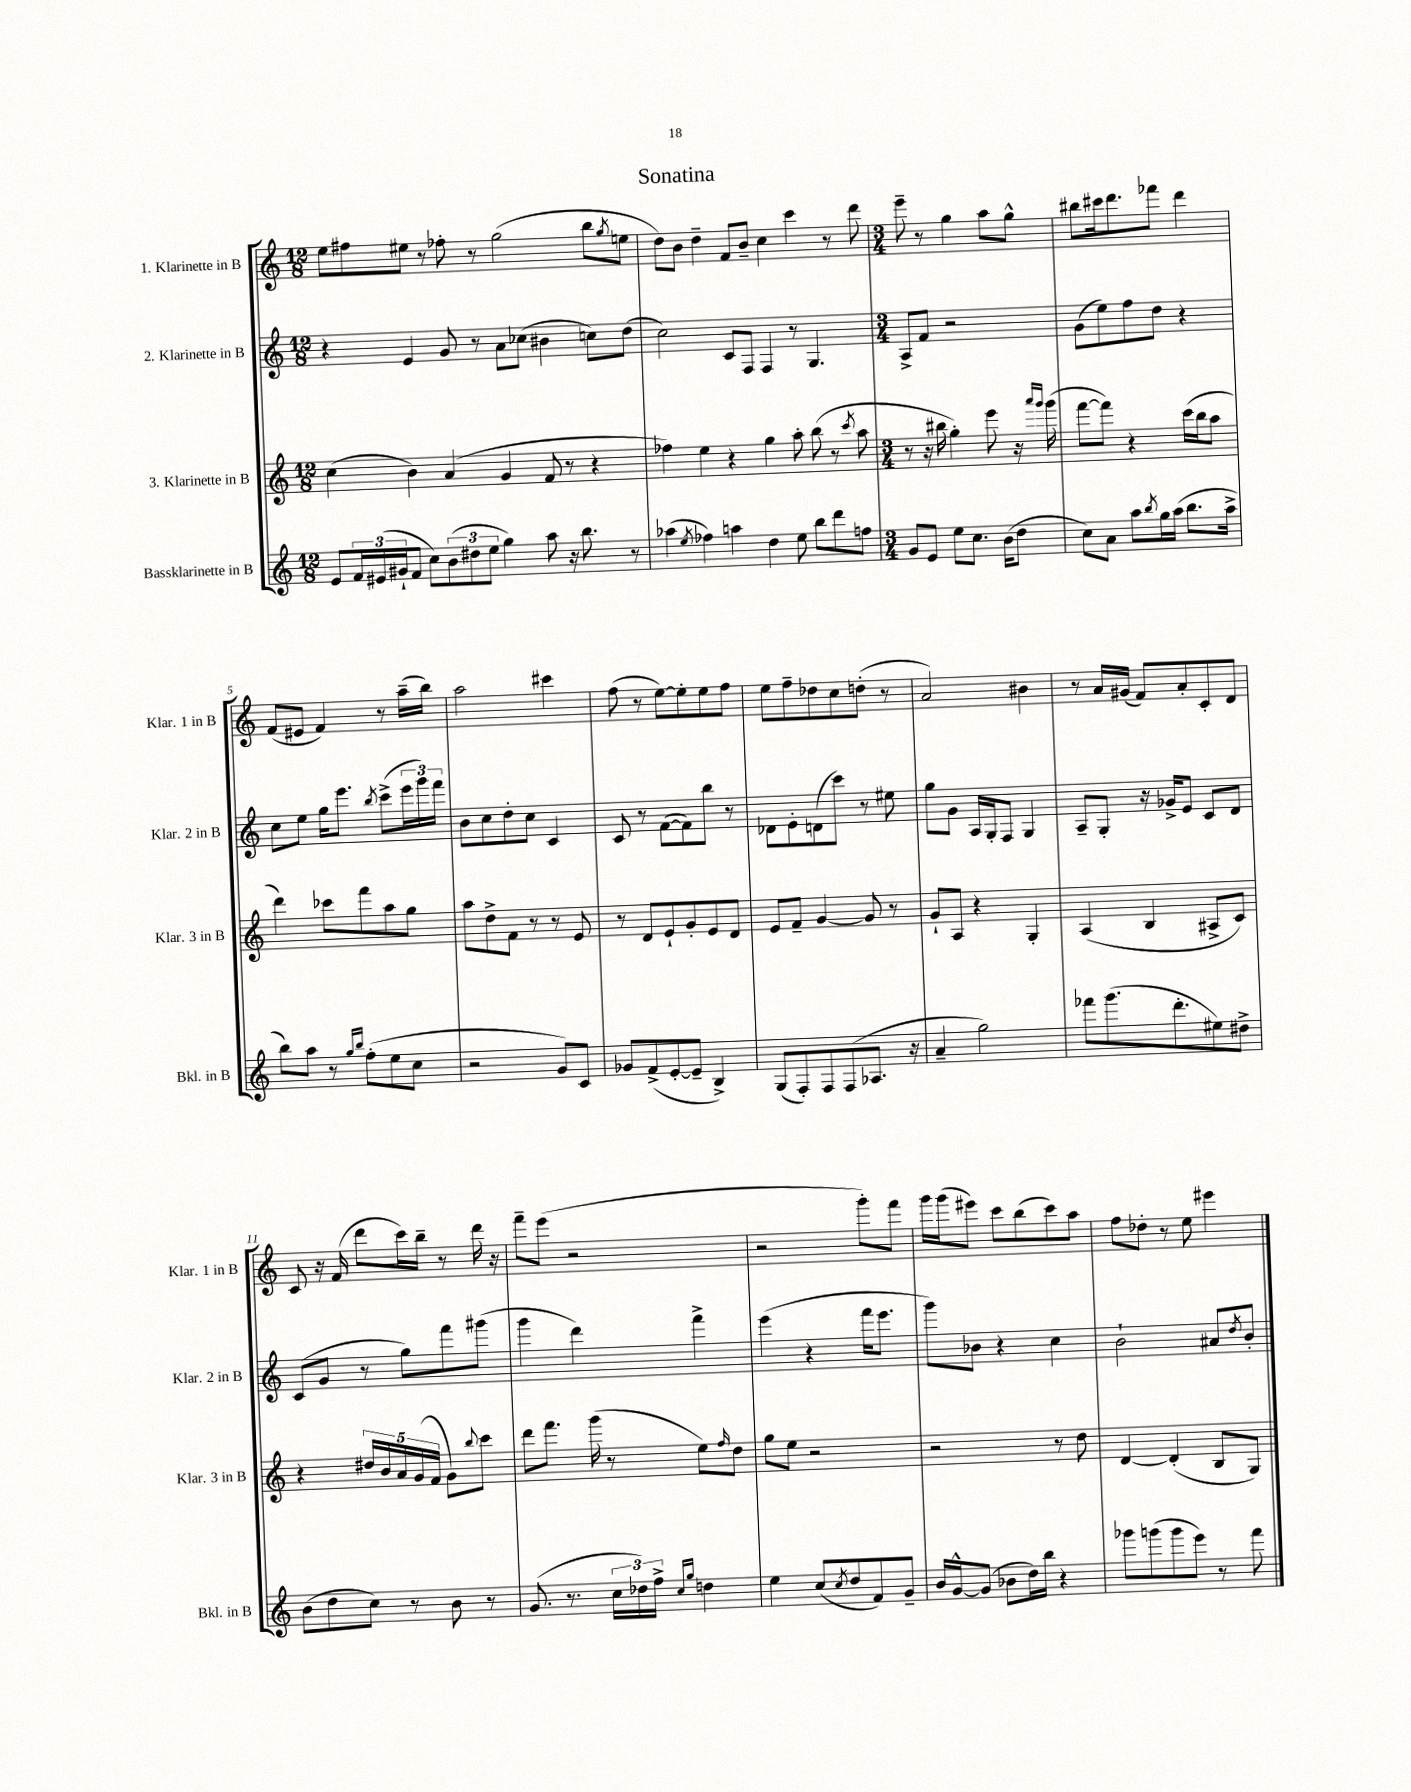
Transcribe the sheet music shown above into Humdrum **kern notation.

**kern	**kern	**kern	**kern
*part4	*part3	*part2	*part1
*staff4	*staff3	*staff2	*staff1
*I"Bassklarinette in B	*I"3. Klarinette in B	*I"2. Klarinette in B	*I"1. Klarinette in B
*I'Bkl. in B	*I'Klar. 3 in B	*I'Klar. 2 in B	*I'Klar. 1 in B
*clefG2	*clefG2	*clefG2	*clefG2
*k[]	*k[]	*k[]	*k[]
*M12/8	*M12/8	*M12/8	*M12/8
=1	=1	=1	=1
8e/L	(4cc\	4r	8ee\L
24f/L	.	.	8ff#X\
(24e#X/	.	.	.
24g#X`/J	.	.	.
8f/J	4b\)	4e/	8ee#X\J
8cc\L)	.	.	8r
(12b\	(4a/	8g/	8ff-X'\
12dd#X\	.	.	.
.	.	8r	8r
12ee\J	.	.	.
4gg\)	4g/	8a\L	(2gg\
.	.	(8cc-X\J	.
8aa\	8f/	4b#X\	.
16r	8r	.	.
8.bb\	.	.	.
.	4r	8ccn\L)	8bb\L
.	.	.	8qgg/
8r	.	(8dd\J	8een\J
=2	=2	=2	=2
(4aa-X\	4ff-X\)	2cc\)	8dd\L)
.	.	.	8b\J
8qee/	.	.	.
4ff-X\)	4ee\	.	4dd~\
4aan\	4r	8c/L	8f/L
.	.	8F/J	8b~/J
4dd\	4gg\	4F/	4cc\
8ee\	8aa'\	8r	4ccc\
8bb\L	(8bb\	4.G/	.
8ddd\	8r	.	8r
.	8qccc/	.	.
8ffn\J	8aa\	.	8ddd\
=3	=3	=3	=3
*M3/4	*M3/4	*M3/4	*M3/4
8g/L	8r	8A^/L	8eee~\
8e/J	16r	8f/J	8r
.	16bb#X\	.	.
8ee\L	4gg'\)	2r	4gg\
8.cc\J	.	.	.
.	8eee\	.	8aa\L
(16b\KL	.	.	.
8dd\J	16r	.	8gg^^\J
.	16qqaaa/LL	.	.
.	16qqggg/JJ	.	.
.	(16ggg\	.	.
=4	=4	=4	=4
8cc\L)	[8fff\L	(8g\L	8bb#X\L
8a\J	8fff\J])	8ee\)	16ccc#X\k
.	.	.	8.ddd\
8aa\L	4r	8ff\	.
8qbb/	.	.	.
16gg\L	.	8dd\J	8fff-X\J
(16aa\JJ	.	.	.
8.bb\L	(16ccc\LL	4r	4ddd\
.	16bb\J	.	.
.	8aa\J	.	.
16aa^\Jk	.	.	.
!!LO:LB:g=z
=5	=5	=5	=5
8bb\L)	4ddd\)	8cc\L	(8f/L
8aa\J	.	8ee\J	8e#X/J
8r	8ccc-X\L	16gg\KL	4f/)
.	.	8.eee\J	.
16qqgg/LL	.	.	.
16qqbb/JJ	.	.	.
(8ff'\L	8fff\	.	.
.	.	8qbb/	.
8ee\	8aa\	(8ccc^\L	8r
8cc\J	8gg\J	24eee\L	(16aa~\LL
.	.	24ggg\)	.
.	.	.	16bb\JJ)
.	.	24fff\JJ	.
=6	=6	=6	=6
2r	8aa\L	8b\L	2aa\
.	8dd^\	8cc\	.
.	8f\J	8dd'\	.
.	8r	8cc\J	.
8g/L)	8r	4c/	4ccc#X\
8c/J	8e/	.	.
=7	=7	=7	=7
8g-X/L	8r	8c/	(8ff\
(8f^/	8d/L	8r	8r
[8e'/	8e`/	([8f\L	[8ee\L)
8e~/J]	8g'/	8f\])	8ee'\]
4B^/)	8e/	8bb\J	8ee\
.	8d/J	8r	8ff\J
=8	=8	=8	=8
(8G/L	8e/L	8d-X\L	8ee\L
8F'/)	8f~/J	8e'\	8ff~\
8F/	[4g/	(8dn\	8dd-X\
(8F/	.	8ccc\J)	8cc\
8.A-X/J	8g/]	8r	(8ddn'\J
.	8r	8ee#X\	8r
16r	.	.	.
=9	=9	=9	=9
4a~/	8g`/L	8gg\L	2a/)
.	8A/J	8g\J	.
2gg\)	4r	16A/LL	.
.	.	16G'/J	.
.	.	8F/J	.
.	4G'/	4G/	4b#X\
=10	=10	=10	=10
8fff-X\L	(4A/	8A~/L	8r
(8.ggg\	.	8G'/J	16a/LL
.	.	.	(16g#X/JJ
.	4B/	16r	8f/L)
8.ddd'\	.	16g-X^/KL	.
.	.	8e/J	8a'/
8ee#X\)	8A#X^/L	8c/L	8c'/
8dd#X^\J	8c/J)	8d/J	8d/J
!!LO:LB:g=z
=11	=11	=11	=11
(8b\L	4r	(8c/L	8c/
8dd\	.	8g/J	16r
.	.	.	(16f/
8cc\J)	20dd#X/LL	8r	8ddd\L
.	20b/	.	.
.	20a/	.	.
8r	.	8gg\L)	16ccc\L)
.	(20g/	.	.
.	.	.	16bb~\JJ
.	20f/JJ	.	.
8b\	8g\L)	8fff\	8r
.	8qqbb/	.	.
8r	8ccc\J	(8ggg#X\J	16ddd\
.	.	.	16r
=12	=12	=12	=12
(8.g/	8ddd\L	4ggg\	8fff~\L
.	8.fff\J	.	(8eee\J
8.r	.	.	.
.	.	4ddd\)	2r
.	(16ggg\	.	.
24cc\LL	8r	.	.
24dd-X\)	.	.	.
24ff^\JJ	.	.	.
16qqcc/LL	.	.	.
16qqgg/JJ	.	.	.
4ddn\	8ee\L)	4fff^\	.
.	16qqff/	.	.
.	8dd\J	.	.
=13	=13	=13	=13
4ee\	8gg\L	(4eee\	2r
.	8ee\J	.	.
(8cc/L	2r	4r	.
8qcc/	.	.	.
8dd/	.	.	.
8f/)	.	16fff\KL	8ggg'\L)
.	.	8.eee\J	.
8g~/J	.	.	8fff\J
=14	=14	=14	=14
16b/LL	2r	8ggg\L)	16ggg\LL
[16g^^/J	.	.	(16ggg\J
(8g/J]	.	8b-X\J	8eee#X\J)
8b-X\L	.	4r	8ccc\L
16dd\L)	.	.	(8bb\
16bb\JJ	.	.	.
4r	8r	4cc\	8ccc\)
.	8dd\	.	8aa\J
=15	=15	=15	=15
8ggg-X\L	[4d/	2b`\	8ff\L
(8gggn\	.	.	8dd-X'\J
8ggg\	(4d'/]	.	8r
8eee\J)	.	.	8ee\
8r	8B/L	8a#X/L	4eee#X\
.	.	8qdd/	.
8fff\	8G/J)	8b'/J	.
==	==	==	==
*-	*-	*-	*-
